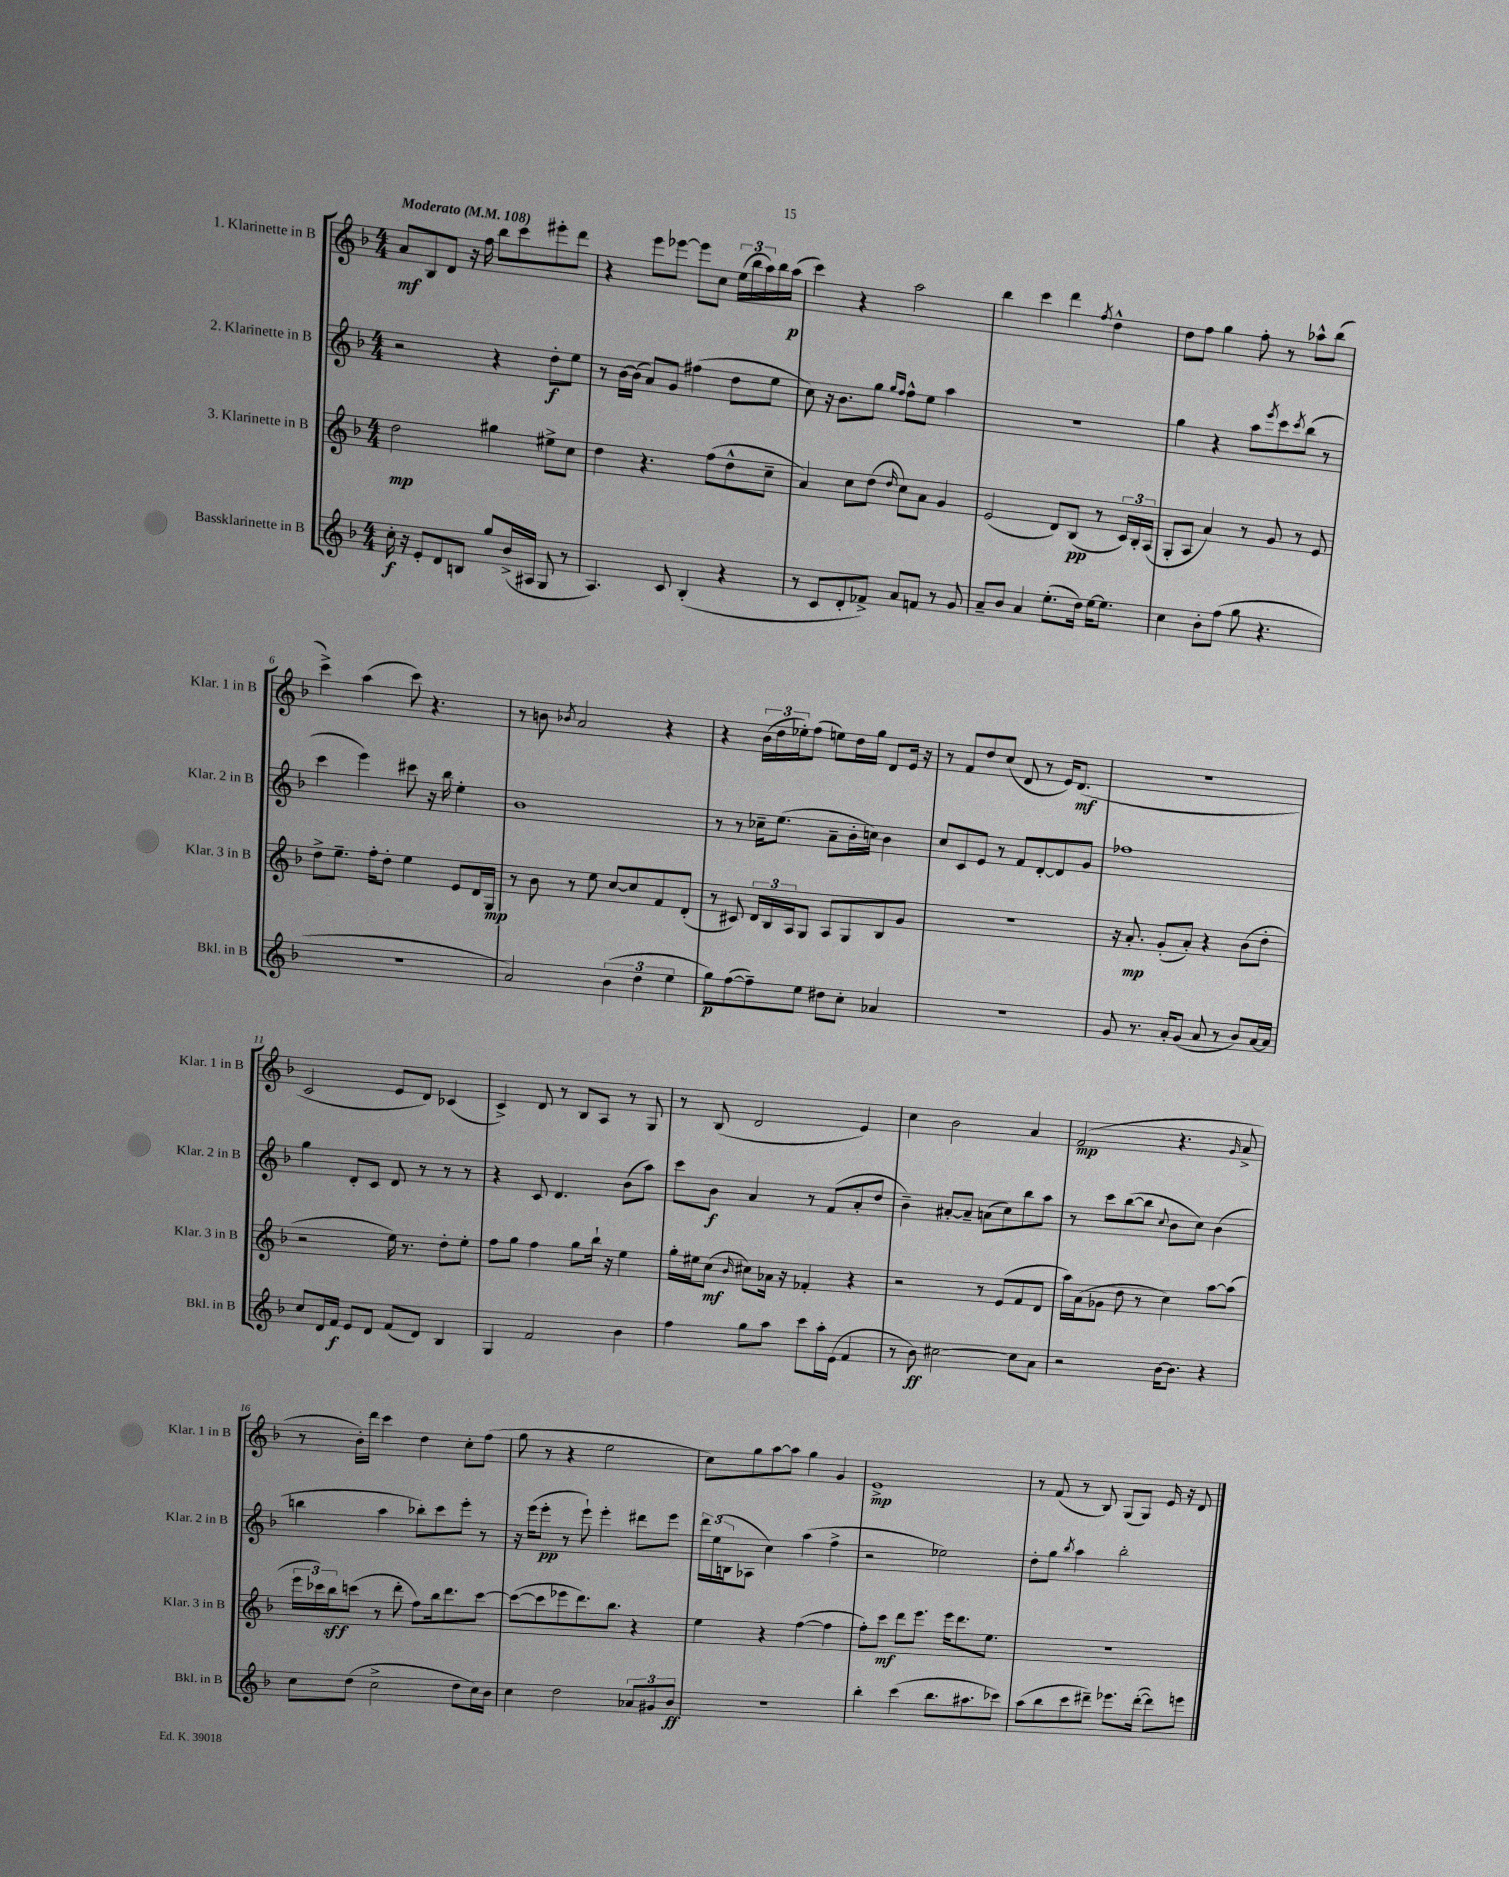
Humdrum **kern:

**kern	**kern	**kern	**kern
*staff4	*staff3	*staff2	*staff1
*clefG2	*clefG2	*clefG2	*clefG2
*k[b-]	*k[b-]	*k[b-]	*k[b-]
*M4/4	*M4/4	*M4/4	*M4/4
*MM108	*MM108	*MM108	*MM108
16cc'	2dd	2r	8a
16r	.	.	.
8e'	.	.	8B-
8d	.	.	8d
8B	.	.	16r
.	.	.	16ff
8gg	4gg#	4r	8bb-
(16b-^	.	.	8ccc
16A#	.	.	.
8G	8ee#^	8dd'	8eee#'
8r	8cc	8ee	8ddd
=	=	=	=
4.A)	4dd	8r	4r
.	.	[16b-	.
.	.	(16b-]	.
.	4.r	8a)	8eee
8c	.	8g	[8eee-
(4B-'	.	(4ff#	8eee-]
.	(8ff	.	8cc
4r	8dd^^	8dd	(24ee
.	.	.	24bb-
.	.	.	24aa)
.	8cc~	8ee	16bb-
.	.	.	(16aa
=	=	=	=
8r	4a)	8cc)	4ccc)
8c	.	16r	.
.	.	8.b-	.
8d'	8cc	.	4r
8f-^)	(8dd	8gg	.
.	.	16qqgg	.
.	16qqdd	16qqff	.
8a	8cc)	8ff^^	2aa
8f	8a	8ee	.
8r	4g	4aa	.
8g	.	.	.
=	=	=	=
8a~	(2e	1r	4bb-
8b-	.	.	.
4a	.	.	4ccc
(8.ee'	8d)	.	4ddd
.	(8B-	.	.
16dd)	.	.	.
.	.	.	8qff
[16ee	8r	.	4dd^^
8.ee]	.	.	.
.	24c)	.	.
.	24B-'	.	.
.	(24A	.	.
=	=	=	=
4cc	8G'	4gg	8dd
.	8A	.	8ff
8b-'	4a)	4r	4gg
(8ff	.	.	.
8gg	8r	8aa	8ff'
.	.	8qeee	.
4.r	8g	8ccc	8r
.	.	8qccc	.
.	8r	(8bb-	8aa-^^
.	8e	8r	(8bb-
=	=	=	=
1r	8dd^	4ccc	4ccc^)
.	8.ee~	.	.
.	.	4eee)	(4aa
.	16ff'	.	.
.	8dd'	.	.
.	4ee	8ccc#	8ccc)
.	.	16r	4.r
.	.	16bb-	.
.	8e	4ee'	.
.	16d	.	.
.	16G	.	.
=	=	=	=
2a)	8r	1b-	8r
.	8b-	.	8b
.	.	.	8qb-
.	8r	.	2a
.	8ee	.	.
(6b-	[8cc	.	.
.	8cc]	.	.
6dd	.	.	.
.	8f	.	4r
6ee	.	.	.
.	(8d'	.	.
=	=	=	=
8gg)	8r	8r	4r
([8ff	8c#)	8r	.
8ff~])	24d	16cc-~	(24b-
.	24B-	.	24dd
.	.	(8.ee	.
.	24A	.	24ee-')
8ee	8G	.	(8ff
8dd#	8A	8a~	8ee)
8cc'	8G	16b-'	16dd
.	.	16cc)	16gg
4a-	8B-	4b-	8d
.	8g	.	16e
.	.	.	16r
=	=	=	=
1r	1r	8cc	8r
.	.	8c	8f
.	.	8e	8dd
.	.	8r	(8cc
.	.	8f	8d
.	.	[8d'	8r
.	.	8d]	16e)
.	.	.	(8.d
.	.	8g	.
=	=	=	=
8g	16r	1ff-	1r
.	8.a'	.	.
8.r	.	.	.
.	(8g'	.	.
16a'	.	.	.
(8g	8a')	.	.
8a	4r	.	.
8r	.	.	.
8b-)	(8b-	.	.
[16a	8dd'	.	.
16a]	.	.	.
=	=	=	=
8cc	2r	4gg	2c
16d	.	.	.
16f	.	.	.
8e	.	8d'	.
8d	.	8c	.
(8f	16ee)	8d	8e
.	8.r	.	.
8d)	.	8r	8d)
4B-	8dd'	8r	(4c-
.	8ee'	8r	.
=	=	=	=
4G	8ff	4r	4c^)
.	8gg	.	.
2f	4ff	8c	8d
.	.	4.d	8r
.	8gg	.	8B-
.	16bb-`	.	8A
.	16r	.	.
4b-	4ee	(8b-	8r
.	.	8aa)	8G
=	=	=	=
4ff	16gg'	8ccc	8r
.	16ee#	.	.
.	(8cc	8b-	(8B-
.	16qqb-	.	.
8gg	8cc#)	4a	2d
8aa	16a-	.	.
.	16r	.	.
8ccc	4f-'	8r	.
16aa'	.	(8f	.
(16e	.	.	.
4f	4r	8a'	4e)
.	.	8dd	.
=	=	=	=
8r	2r	4b-~)	4cc
8b-)	.	.	.
[2cc#	.	[8a#'	2b-
.	.	8a#~]	.
.	8r	(8a	.
.	(8e	8cc)	.
8cc#]	8f	8bb-	4a
8a	8d	8aa	.
=	=	=	=
2r	16aa)	8r	(2f
.	(16a	.	.
.	8g-	8ccc	.
.	8dd	([8bb-	.
.	8r	8bb-]	.
.	.	8qqcc	.
[16b-	4cc)	8b-	4.r
8.b-]	.	.	.
.	.	8cc)	.
4r	[8aa	(4b-	.
.	.	.	16qqg
.	(8aa]	.	8a^
=	=	=	=
8cc	24eee	4bb	8r
.	24ccc-)	.	.
.	24bb-	.	.
(8dd	(8ccc	.	16b-')
.	.	.	16ddd
2cc^	8r	4aa	4ccc
.	8ddd'	.	.
.	8ff)	8bb-')	4dd
.	16bb-	8ccc	.
.	8.ddd	.	.
8dd	.	8eee'	8cc'
16cc)	[8ccc	8r	(8ff
16b-	.	.	.
=	=	=	=
4cc	(8ccc_	16r	8gg
.	.	(16eee	.
.	8ccc]	8eee'	8r
2dd	8eee-	8r	4r
.	8.ddd)	8eee`)	.
.	.	4eee'	2ee
.	8.bb-	.	.
12a-	4r	8ddd#	.
12g#	.	.	.
.	.	8eee	.
12b-	.	.	.
=	=	=	=
1r	4ee	24ddd	8cc)
.	.	(24ee	.
.	.	24B	.
.	.	8A-	8gg
.	4r	4cc)	[8aa
.	.	.	8aa]
.	([4ff	(4aa	4gg
.	4ff]	4ff^	4g
=	=	=	=
4bb-'	8ff')	2r	1e^
.	8ccc	.	.
(4ccc	8ddd	.	.
.	8.eee	.	.
8.bb-	.	2ee-)	.
.	16eee	.	.
.	8.ddd	.	.
8.aa#	.	.	.
.	8.ee	.	.
8ccc-)	.	.	.
=	=	=	=
(8aa	1r	8dd'	8r
8bb-	.	8gg	(8f
.	.	8qbb-	.
8ccc	.	4aa	8r
8ddd#~)	.	.	8B-)
8.eee-	.	2bb-'	(8G
.	.	.	8G)
([16ddd#'	.	.	.
8ddd#])	.	.	16e
.	.	.	16r
8eee	.	.	8d
==	==	==	==
*-	*-	*-	*-
